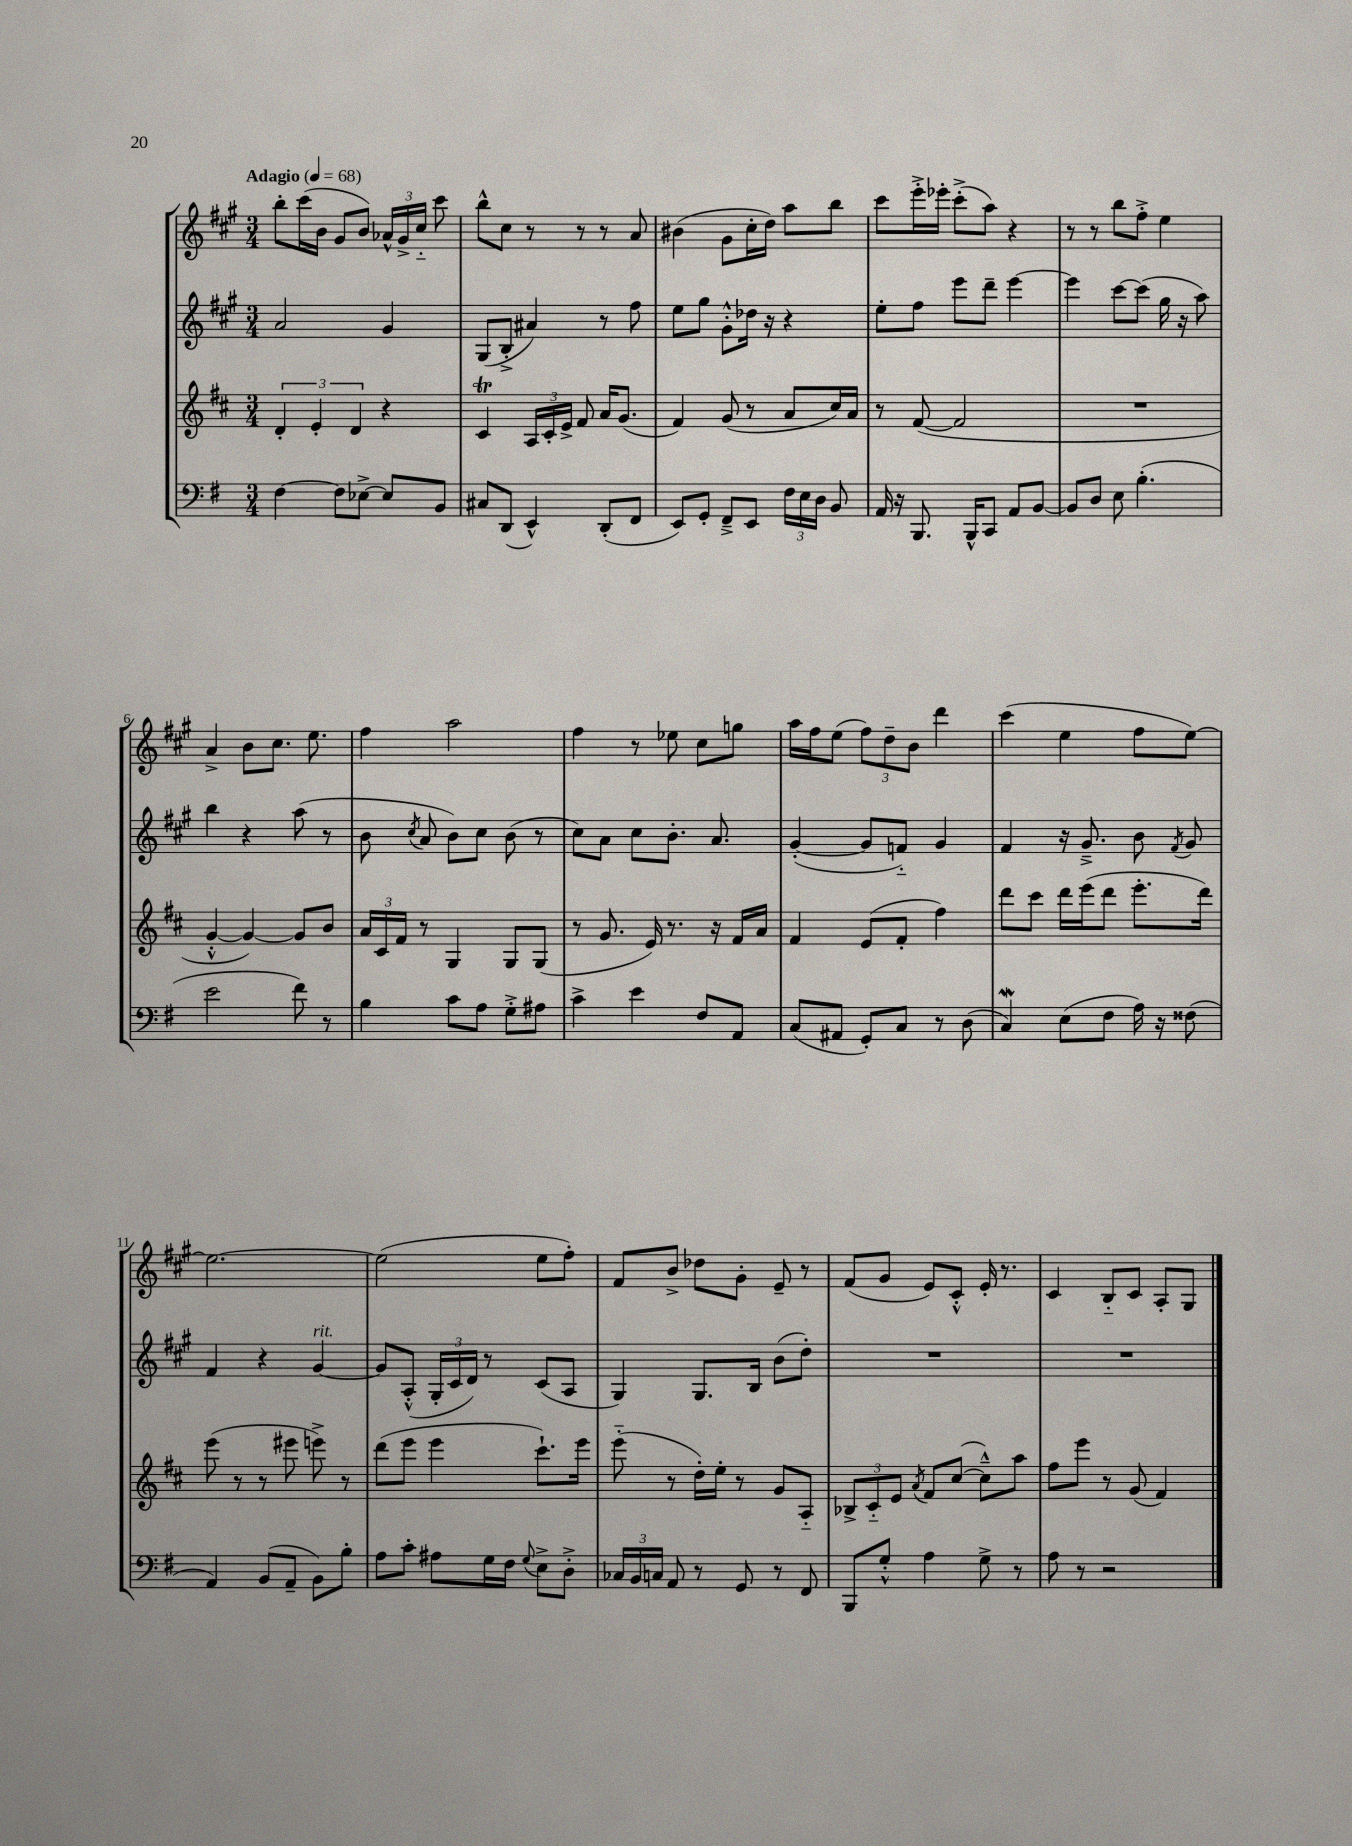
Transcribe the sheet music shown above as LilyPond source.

<<
\new StaffGroup <<
\new Staff = "s0" {
    \clef treble \key a \major \numericTimeSignature \time 3/4 \tempo "Adagio" 4 = 68
    \autoBeamOff b''8[-. cis'''16( b'16] gis'8[ b'8]) \tuplet 3/2 { aes'16[-^ gis'16-> cis''16]-_ } cis'''8 |
    b''8[-^ cis''8] r8 r8 r8 a'8 |
    bis'4( gis'8[ cis''16-. d''16]) a''8[ b''8] |
    cis'''8[ e'''16-.-> ees'''16]-. cis'''8[-.->( a''8]) r4 |
    r8 r8 b''8[ fis''8]-.-> e''4 |
    a'4-> b'8[ cis''8.] e''8. |
    fis''4 a''2 |
    fis''4 r8 ees''8 cis''8[ g''8] |
    a''16[ fis''16 e''8]( \tuplet 3/2 { fis''8[) d''8-- b'8] } d'''4 |
    cis'''4( e''4 fis''8[ e''8]~) |
    e''2.~ |
    e''2( e''8[ fis''8]-.) |
    fis'8[ b'8]-> des''8[ gis'8]-. e'8-- r8 |
    fis'8[( gis'8] e'8[) cis'8]-.-^ e'16-. r8. |
    cis'4 b8[-_ cis'8] a8[-. gis8] \bar "|." |
}
\new Staff = "s1" {
    \clef treble \key a \major \numericTimeSignature \time 3/4
    \autoBeamOff a'2 gis'4 |
    gis8[( b8]-.-> ais'4) r8 fis''8 |
    e''8[ gis''8] gis'8[-.-^ des''16] r16 r4 |
    e''8[-. fis''8] e'''8[ d'''8]-- e'''4~ |
    e'''4 cis'''8[~ cis'''8]( gis''16 r16 a''8) |
    b''4 r4 a''8( r8 |
    b'8 \acciaccatura { cis''8 } a'8 b'8[) cis''8] b'8( r8 |
    cis''8[) a'8] cis''8[ b'8.]-. a'8. |
    gis'4~-.( gis'8[ f'8]-_) gis'4 |
    fis'4 r16 gis'8.---> b'8 \acciaccatura { fis'8 } gis'8 |
    fis'4 r4 gis'4~^\markup { \italic "rit." } |
    gis'8[ a8]-.-^( \tuplet 3/2 { gis16[-. cis'16 d'16]) } r8 cis'8[( a8] |
    gis4) gis8.[ b16] b'8[( d''8]-.) |
    R2. |
    R2. \bar "|." |
}
\new Staff = "s2" {
    \clef treble \key d \major \numericTimeSignature \time 3/4
    \autoBeamOff \tuplet 3/2 { d'4-. e'4-. d'4 } r4 |
    cis'4\trill \tuplet 3/2 { a16[ cis'16-. e'16]-> } fis'8 a'16[ g'8.]( |
    fis'4) g'8( r8 a'8[ cis''16) a'16] |
    r8 fis'8~( fis'2 |
    R2. |
    g'4~-.-^ g'4~) g'8[ b'8] |
    \tuplet 3/2 { a'16[ cis'16 fis'16] } r8 g4 g8[ g8]( |
    r8 g'8. e'16) r8. r16 fis'16[ a'16] |
    fis'4 e'8[( fis'8]-. fis''4) |
    d'''8[ cis'''8] d'''16[ e'''16( d'''8] e'''8.[-. d'''16]) |
    e'''8( r8 r8 eis'''8 e'''8->) r8 |
    d'''8[( e'''8] e'''4 cis'''8.[-!) e'''16] |
    e'''8-_( r8 d''16[-.) e''16]-. r8 g'8[ a8]-_ |
    \tuplet 3/2 { bes8[-> cis'8-_ e'8] } \acciaccatura { a'8 } fis'8[ cis''8]~( cis''8[---^) a''8] |
    fis''8[ e'''8] r8 g'8( fis'4) \bar "|." |
}
\new Staff = "s3" {
    \clef bass \key g \major \numericTimeSignature \time 3/4
    \autoBeamOff fis4~ fis8[ ees8]~-> ees8[ b,8] |
    cis8[ d,8]( e,4-^) d,8[-.( fis,8] |
    e,8[) g,8]-. fis,8[---> e,8] \tuplet 3/2 { fis16[ e16 d16] } b,8 |
    a,16 r16 b,,8. b,,16[-^ c,8] a,8[ b,8]~ |
    b,8[ d8] e8 b4.-.( |
    e'2 fis'8) r8 |
    b4 c'8[ a8] g8[-.-> ais8] |
    c'4-> e'4 fis8[ a,8] |
    c8[( ais,8] g,8[-.) c8] r8 d8( |
    c4\mordent) e8[( fis8] a16) r16 fisis8( |
    a,4) b,8[( a,8]-- b,8[) b8]-. |
    a8[ c'8]-. ais8[ g16 fis16] \appoggiatura { g8 } e8[-> d8]-.-> |
    \tuplet 3/2 { ces16[ b,16 c16] } a,8 r8 g,8 r8 fis,8 |
    b,,8[ g8]-.-^ a4 g8-> r8 |
    a8 r8 r2 \bar "|." |
}
>>
>>
